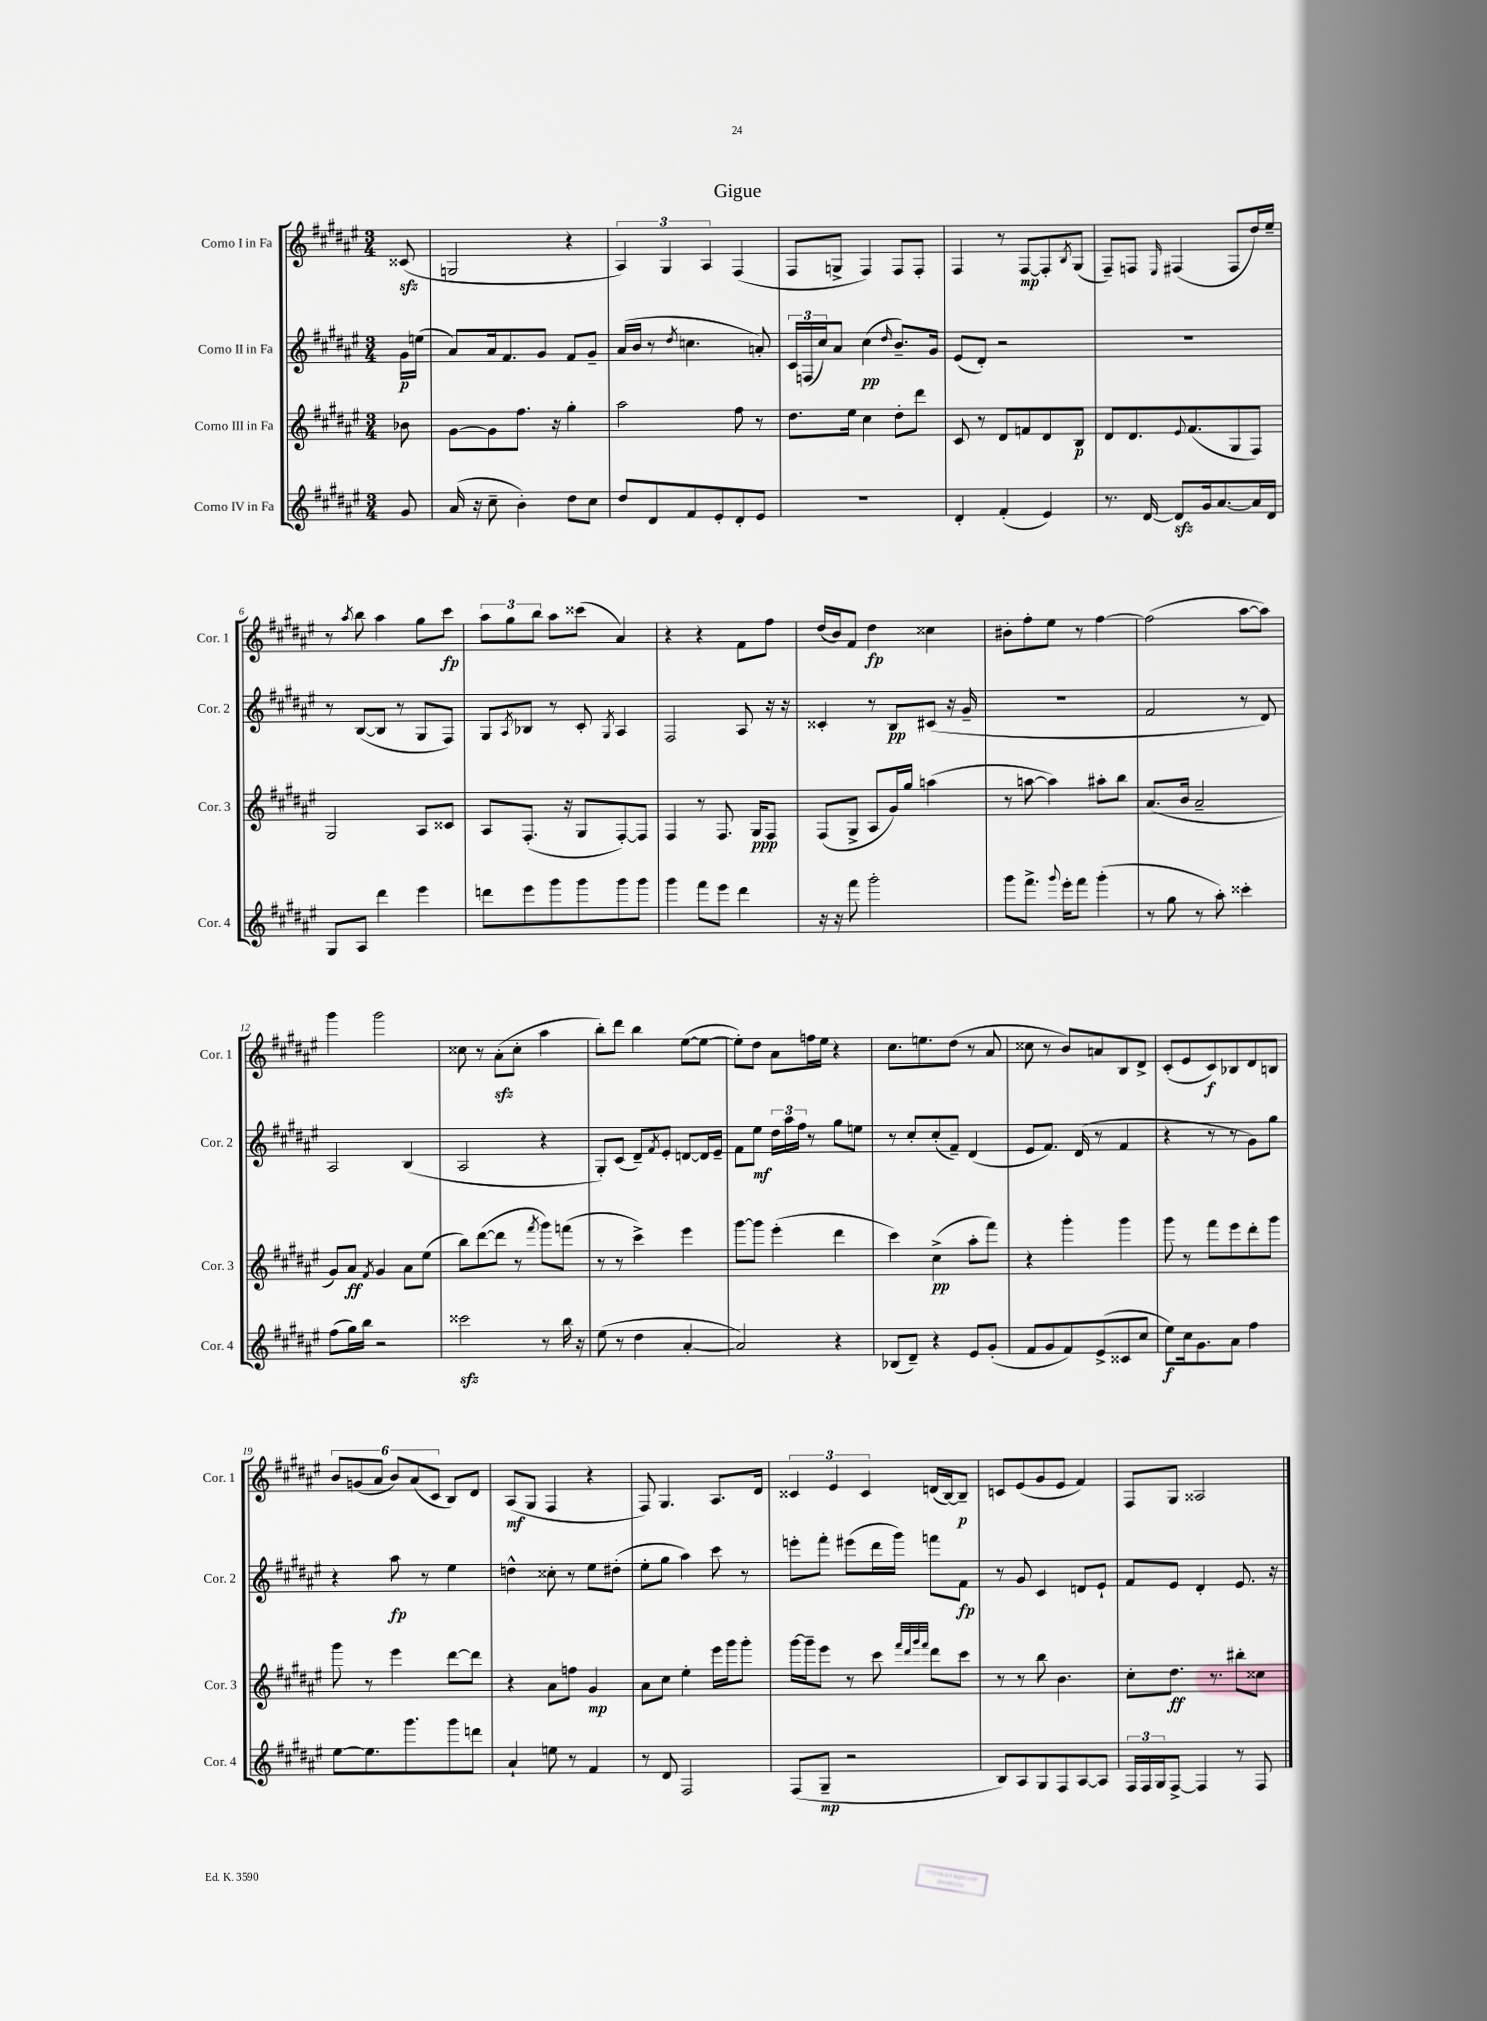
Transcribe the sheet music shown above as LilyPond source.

\header { title = "Gigue" }
<<
\new StaffGroup <<
\new Staff = "s0" \with { instrumentName = "Corno I in Fa" shortInstrumentName = "Cor. 1" } {
    \clef treble \key fis \major \numericTimeSignature \time 3/4 \partial 8
    cisis'8\sfz( |
    g2 r4 |
    \tuplet 3/2 { ais4) gis4 ais4 } fis4( |
    fis8 g8-> fis4) fis8 fis8-. |
    fis4 r8 fis8~\mp fis8-. \acciaccatura { b8 } gis8( |
    fis8--) f8 \grace { eis16 } fis4( fis8 dis''16) eis''16-- |
    r8 \acciaccatura { ais''8 } b''8 ais''4 gis''8 cis'''8\fp |
    \tuplet 3/2 { ais''8 gis''8 b''8 } ais''8 cisis'''8( ais'4) |
    r4 r4 fis'8 fis''8 |
    dis''16( b'16) fis'8 dis''4\fp cisis''4 |
    bis'8-. fis''8-. eis''8 r8 fis''4~ |
    fis''2( ais''8~ ais''8) |
    gis'''4 gis'''2 |
    cisis''8 r8 ais'8-.\sfz( cisis''8-. ais''4 |
    b''8-.) dis'''8 b''4 eis''8~( eis''8~ |
    eis''8-.) dis''8 ais'8 f''16 eis''16 r4 |
    cis''8. e''8. dis''8( r8 ais'8 |
    cisis''8 r8 b'8) a'8 b8 dis'8-> |
    cis'8-.( eis'8 cis'8\f) bes8 dis'8 b8 |
    \tuplet 6/4 { b'8 g'8( ais'8 b'8) ais'8( cis'8 } b8) dis'8 |
    ais8\mf( gis8 fis4 r4 |
    fis8) gis4. ais8. dis'16 |
    \tuplet 3/2 { cisis'4 eis'4 cisis'4 } d'16( b16~) b8--\p |
    c'8 eis'8( gis'8 eis'8 fis'4) |
    fis8 gis8 aisis2 \bar "|." |
}
\new Staff = "s1" \with { instrumentName = "Corno II in Fa" shortInstrumentName = "Cor. 2" } {
    \clef treble \key fis \major \numericTimeSignature \time 3/4 \partial 8
    gis'16\p e''16( |
    ais'8) ais'16 fis'8. gis'8 fis'8 gis'8-- |
    ais'16( b'16 r8 \acciaccatura { dis''8 } c''4. a'8-.) |
    \tuplet 3/2 { cis'16 f16( cis''16) } ais'8 cis''4\pp( \grace { dis''16 } b'8.--) gis'16 |
    eis'8( dis'8-.) r2 |
    r2. |
    r8 b8~( b8 r8 gis8 fis8) |
    gis8 \acciaccatura { ais8 } bes8 r8 cis'8-. \acciaccatura { gis8 } ais4 |
    fis2 ais8 r16 r16 |
    cisis'4-. r8 b8\pp cis'8( r16 gis'16-- |
    R2. |
    fis'2 r8 dis'8) |
    ais2 b4( |
    ais2 r4 |
    gis8-.) cis'8( dis'8--) \acciaccatura { fis'8 } eis'8-. d'8~ d'16 eis'16-- |
    fis'8 eis''8\mf \tuplet 3/2 { dis''16 ais''16 fis''16 } r8 gis''8 e''8 |
    r8 cis''8-. cis''8-.( fis'8--) dis'4( |
    eis'8 fis'8.) dis'16( r8 fis'4 |
    r4 r8 r8 gis'8) gis''8 |
    r4 ais''8\fp r8 eis''4 |
    d''4-^ cisis''8-. r8 eis''8 dis''8-.( |
    eis''8-. gis''8 ais''4) cis'''8 r8 |
    e'''8-. fis'''8-. eis'''8( dis'''16 gis'''16) f'''8 fis'8\fp |
    r8 gis'8 cis'4 d'8 eis'8-! |
    fis'8 eis'8 dis'4-. eis'8. r16 \bar "|." |
}
\new Staff = "s2" \with { instrumentName = "Corno III in Fa" shortInstrumentName = "Cor. 3" } {
    \clef treble \key fis \major \numericTimeSignature \time 3/4 \partial 8
    bes'8 |
    gis'8~ gis'8 fis''8. r16 gis''4-. |
    ais''2 fis''8 r8 |
    dis''8. eis''16 cis''4 dis''8-. dis'''8 |
    cis'8 r8 dis'8 f'8 dis'8 b8\p |
    dis'8 dis'8. \appoggiatura { eis'8 } fis'8.( gis8 fis8) |
    gis2 ais8 cisis'8 |
    ais8 fis8.-.( r16 gis8 fis8~-.) fis8 |
    fis4 r8 fis8. gis16\ppp fis8 |
    fis8( gis8-> ais8 gis'16) gis''16 a''4( |
    r8 a''8~ a''4) ais''8-. b''8 |
    ais'8.( b'16 ais'2-- |
    gis'8) ais'8\ff \acciaccatura { fis'8 } gis'4 ais'8 eis''8( |
    b''8) dis'''8~( dis'''8 r8 \acciaccatura { fis'''8 } gis'''8) f'''8( |
    r8 r8 cis'''4->) eis'''4 |
    gis'''8~ gis'''8 eis'''4-.( dis'''4 |
    cis'''4) cis''4->\pp( ais''8-. fis'''8) |
    r4 gis'''4-. gis'''4 |
    gis'''8 r8 fis'''8 eis'''8 dis'''8-. gis'''8 |
    gis'''8 r8 eis'''4 dis'''8~ dis'''8 |
    r4 ais'8 f''8 gis'4\mp |
    ais'8 cis''8 eis''4-. eis'''16 gis'''16 gis'''8-. |
    gis'''16~ gis'''16-- eis'''8 r8 cis'''8 \grace { fis'''32 dis'''32 gis'''32 fis'''32 } dis'''8 cis'''8 |
    r8 r8 b''8 b'4. |
    cis''8-. dis''8.\ff r8. bis''8-. cisis''8 \bar "|." |
}
\new Staff = "s3" \with { instrumentName = "Corno IV in Fa" shortInstrumentName = "Cor. 4" } {
    \clef treble \key fis \major \numericTimeSignature \time 3/4 \partial 8
    gis'8 |
    ais'16( r16 cis''8-- b'4-.) dis''8 cis''8 |
    dis''8 dis'8 fis'8 eis'8-. dis'8-. eis'8 |
    R2. |
    dis'4-. fis'4-.( eis'4) |
    r8. dis'16~ dis'8\sfz gis'16 ais'8.~ ais'16 dis'16 |
    gis8 ais8 dis'''4 eis'''4 |
    d'''8 eis'''8 gis'''8 gis'''8 gis'''8 gis'''8 |
    gis'''4 fis'''8 eis'''8 dis'''4 |
    r16 r16 fis'''8 gis'''2-. |
    gis'''8 fis'''8.-> \appoggiatura { gis'''8 } eis'''16-. fis'''8 gis'''4-.( |
    r8 gis''8 r8 ais''8-.) cisis'''4-. |
    fis''8( gis''16) b''16 r2 |
    cisis'''2\sfz r8 b''16 r16 |
    eis''8( r8 dis''4 ais'4~-. |
    ais'2) r4 |
    bes8( dis'8--) r4 eis'8 gis'8-.( |
    fis'8 gis'8 fis'8) eis'8->( cisis'8 cis''8 |
    eis''8\f) cis''16 gis'8. ais'8 fis''4 |
    eis''8~ eis''8. gis'''8. gis'''8 d'''8 |
    ais'4-! e''8 r8 fis'4 |
    r8 dis'8 fis2 |
    fis8( gis8--\mp r2 |
    b8) ais8 gis8 fis8 ais8~ ais8 |
    \tuplet 3/2 { fis16 fis16 gis16 } fis8~-> fis4 r8 fis8 \bar "|." |
}
>>
>>
